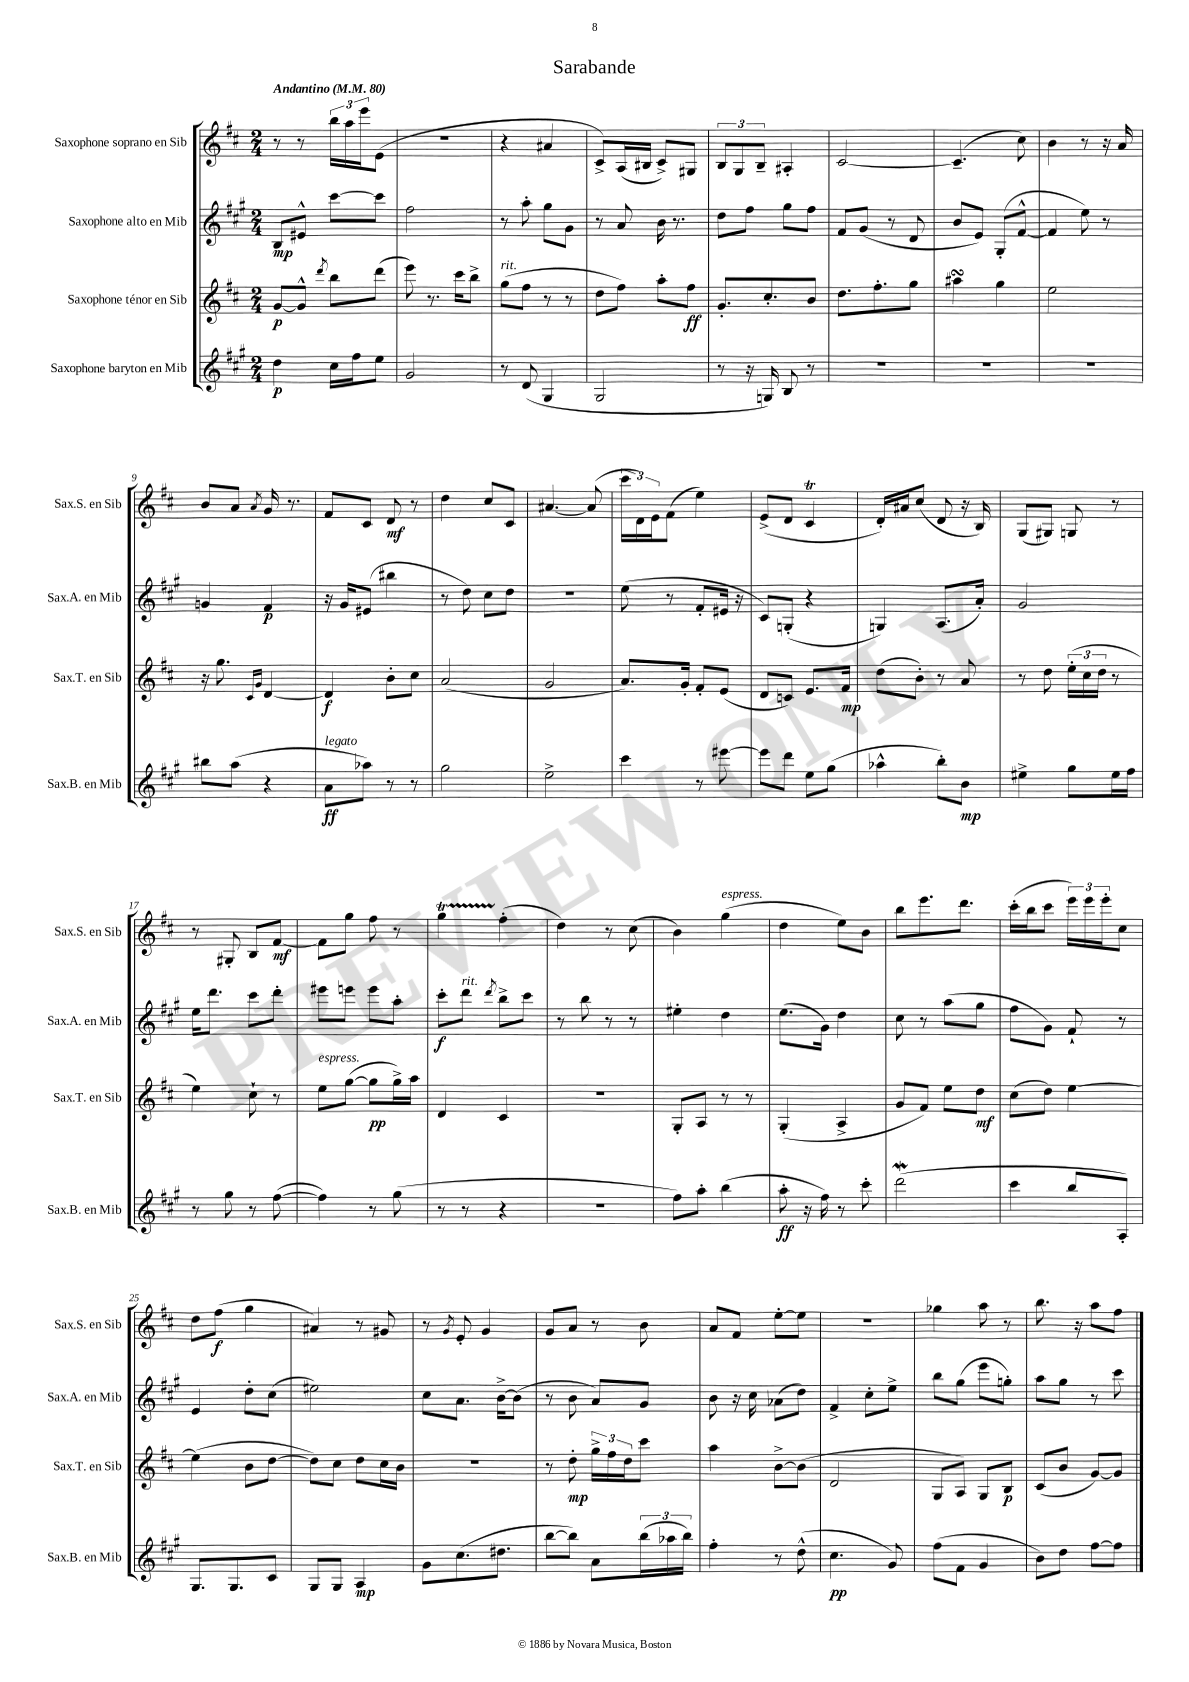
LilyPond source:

\header { title = "Sarabande" }
<<
\new StaffGroup <<
\new Staff = "s0" \with { instrumentName = "Saxophone soprano en Sib" shortInstrumentName = "Sax.S. en Sib" } {
    \clef treble \key d \major \numericTimeSignature \time 2/4 \tempo "Andantino" 4 = 80
    r8 r8 \tuplet 3/2 { b''16 a''16 e'''16 } e'8( |
    R2 |
    r4 ais'4 |
    cis'8->) a16( bis16 cis'8->) gis8 |
    \tuplet 3/2 { b8 g8 b8-- } ais4-. |
    cis'2~ |
    cis'4.--( cis''8) |
    b'4 r8 r16 a'16 |
    b'8 a'8 \acciaccatura { a'8 } g'16 r8. |
    fis'8 cis'8 d'8\mf r8 |
    d''4 cis''8 cis'8 |
    ais'4.~ ais'8( |
    \tuplet 3/2 { cis'''16 d'16) e'16 } fis'8( e''4) |
    e'8->( d'8 cis'4\trill |
    d'16-.) ais'16 cis''8( d'8 r16 b16) |
    g8( gis8) g8 r8 |
    r8 gis8-. b8 fis'8~\mf |
    fis'8 g''8 fis''8 r8 |
    g''4\startTrillSpan fis''4-.\stopTrillSpan( |
    d''4) r8 cis''8( |
    b'4) g''4^\markup { \italic "espress." }( |
    d''4 e''8) b'8 |
    b''8 e'''8. d'''8. |
    cis'''16-.( b''16 cis'''8 \tuplet 3/2 { e'''16) e'''16 e'''16-. } cis''8 |
    d''8 fis''8\f( g''4 |
    ais'4) r8 gis'8 |
    r8 \acciaccatura { g'8 } e'8-. g'4 |
    g'8 a'8 r8 b'8 |
    a'8 fis'8 e''8~-. e''8 |
    r2 |
    ges''4 a''8 r8 |
    b''8. r16 a''8 fis''8 \bar "|." |
}
\new Staff = "s1" \with { instrumentName = "Saxophone alto en Mib" shortInstrumentName = "Sax.A. en Mib" } {
    \clef treble \key a \major \numericTimeSignature \time 2/4
    b8\mp eis'8-^ cis'''8~ cis'''8 |
    fis''2 |
    r8 a''8-. gis''8 gis'8 |
    r8 a'8 b'16 r8. |
    d''8 fis''8 gis''8 fis''8 |
    fis'8 gis'8( r8 d'8 |
    b'8 e'8) gis8-.( fis'8~-^ |
    fis'4 e''8) r8 |
    g'4 fis'4\p |
    r16 gis'16 eis'8( bis''4 |
    r8 d''8) cis''8 d''8 |
    r2 |
    e''8( r8 fis'8-. eis'16 r16 |
    cis'8) g8-.( r4 |
    g4) a8.( a'16-.) |
    gis'2 |
    e''16 d'''8. cis'''8 d'''8-. |
    eis'''8 e'''8 e'''8 a''8-. |
    cis'''8-.\f d'''8^\markup { \italic "rit." } \acciaccatura { d'''8 } b''8-> cis'''8 |
    r8 b''8 r8 r8 |
    eis''4-. d''4 |
    e''8.( gis'16) d''4 |
    cis''8 r8 a''8( gis''8 |
    fis''8 gis'8) fis'8-! r8 |
    e'4 d''8-. cis''8( |
    eis''2) |
    cis''8 a'8. b'16~-> b'8( |
    r8 b'8 a'8) gis'8 |
    b'8 r16 cis''16 aes'8( d''8) |
    fis'4-> cis''8-. e''8-> |
    b''8 gis''8( e'''8 g''8-.) |
    a''8 gis''8 r8 cis'''8 \bar "|." |
}
\new Staff = "s2" \with { instrumentName = "Saxophone ténor en Sib" shortInstrumentName = "Sax.T. en Sib" } {
    \clef treble \key d \major \numericTimeSignature \time 2/4
    g'8~\p g'8-^ \acciaccatura { d'''8 } b''8 d'''8( |
    e'''8) r8. cis'''16 b''8-> |
    g''8^\markup { \italic "rit." }( fis''8 r8 r8 |
    d''8 fis''8) a''8-. fis''8\ff |
    g'8.-. cis''8.-. b'8 |
    d''8. fis''8.-. g''8 |
    ais''4\turn g''4 |
    e''2 |
    r16 g''8. \grace { cis'16 g'16 } d'4~ |
    d'4\f b'8-. cis''8 |
    a'2( |
    g'2 |
    a'8.) g'16-. fis'8-. e'8( |
    d'8 c'8) e'8. fis'16\mp |
    d''8( b'8-.) r8 a'8 |
    r8 d''8 \tuplet 3/2 { e''16-.( cis''16 d''16 } r8 |
    e''4) cis''8-! r8 |
    e''8^\markup { \italic "espress." } g''8~( g''8\pp g''16->) a''16 |
    d'4 cis'4 |
    r2 |
    g8-. a8 r8 r8 |
    g4-.( a4-> |
    g'8 fis'8) e''8 d''8\mf |
    cis''8( d''8) e''4~ |
    e''4( b'8 d''8~ |
    d''8) cis''8 d''8 cis''16 b'16 |
    r2 |
    r8 d''8-.\mp \tuplet 3/2 { g''16-> fis''16 d''16 } cis'''8 |
    a''4 b'8~-> b'8( |
    d'2 |
    g8 a8) g8 b8\p |
    cis'8( b'8 g'8~) g'8 \bar "|." |
}
\new Staff = "s3" \with { instrumentName = "Saxophone baryton en Mib" shortInstrumentName = "Sax.B. en Mib" } {
    \clef treble \key a \major \numericTimeSignature \time 2/4
    d''4\p cis''16 fis''16 e''8 |
    gis'2 |
    r8 d'8( gis4 |
    gis2 |
    r8 r16 g16) b8 r8 |
    R2 |
    R2 |
    R2 |
    bis''8 a''8( r4 |
    a'8\ff^\markup { \italic "legato" } aes''8) r8 r8 |
    gis''2 |
    e''2-> |
    cis'''4 r8 eis'''8~ |
    eis'''8 d'''8 e''8 gis''8( |
    aes''4-^ b''8-.) b'8\mp |
    eis''4-> gis''8 eis''16 fis''16 |
    r8 gis''8 r8 fis''8~( |
    fis''4) r8 gis''8( |
    r8 r8 r4 |
    r2 |
    fis''8) a''8-. b''4( |
    a''8-.\ff r16 fis''16) r8 cis'''8-. |
    d'''2\mordent( |
    cis'''4 b''8 a8-.) |
    gis8. gis8. cis'8 |
    gis8 gis8 a4\mp |
    gis'8 cis''8.( dis''8. |
    b''8~ b''8) a'8 \tuplet 3/2 { b''16( aes''16 b''16) } |
    fis''4-. r8 d''8-^( |
    cis''4.\pp gis'8) |
    fis''8( fis'8 gis'4 |
    b'8) d''8 fis''8~ fis''8 \bar "|." |
}
>>
>>
